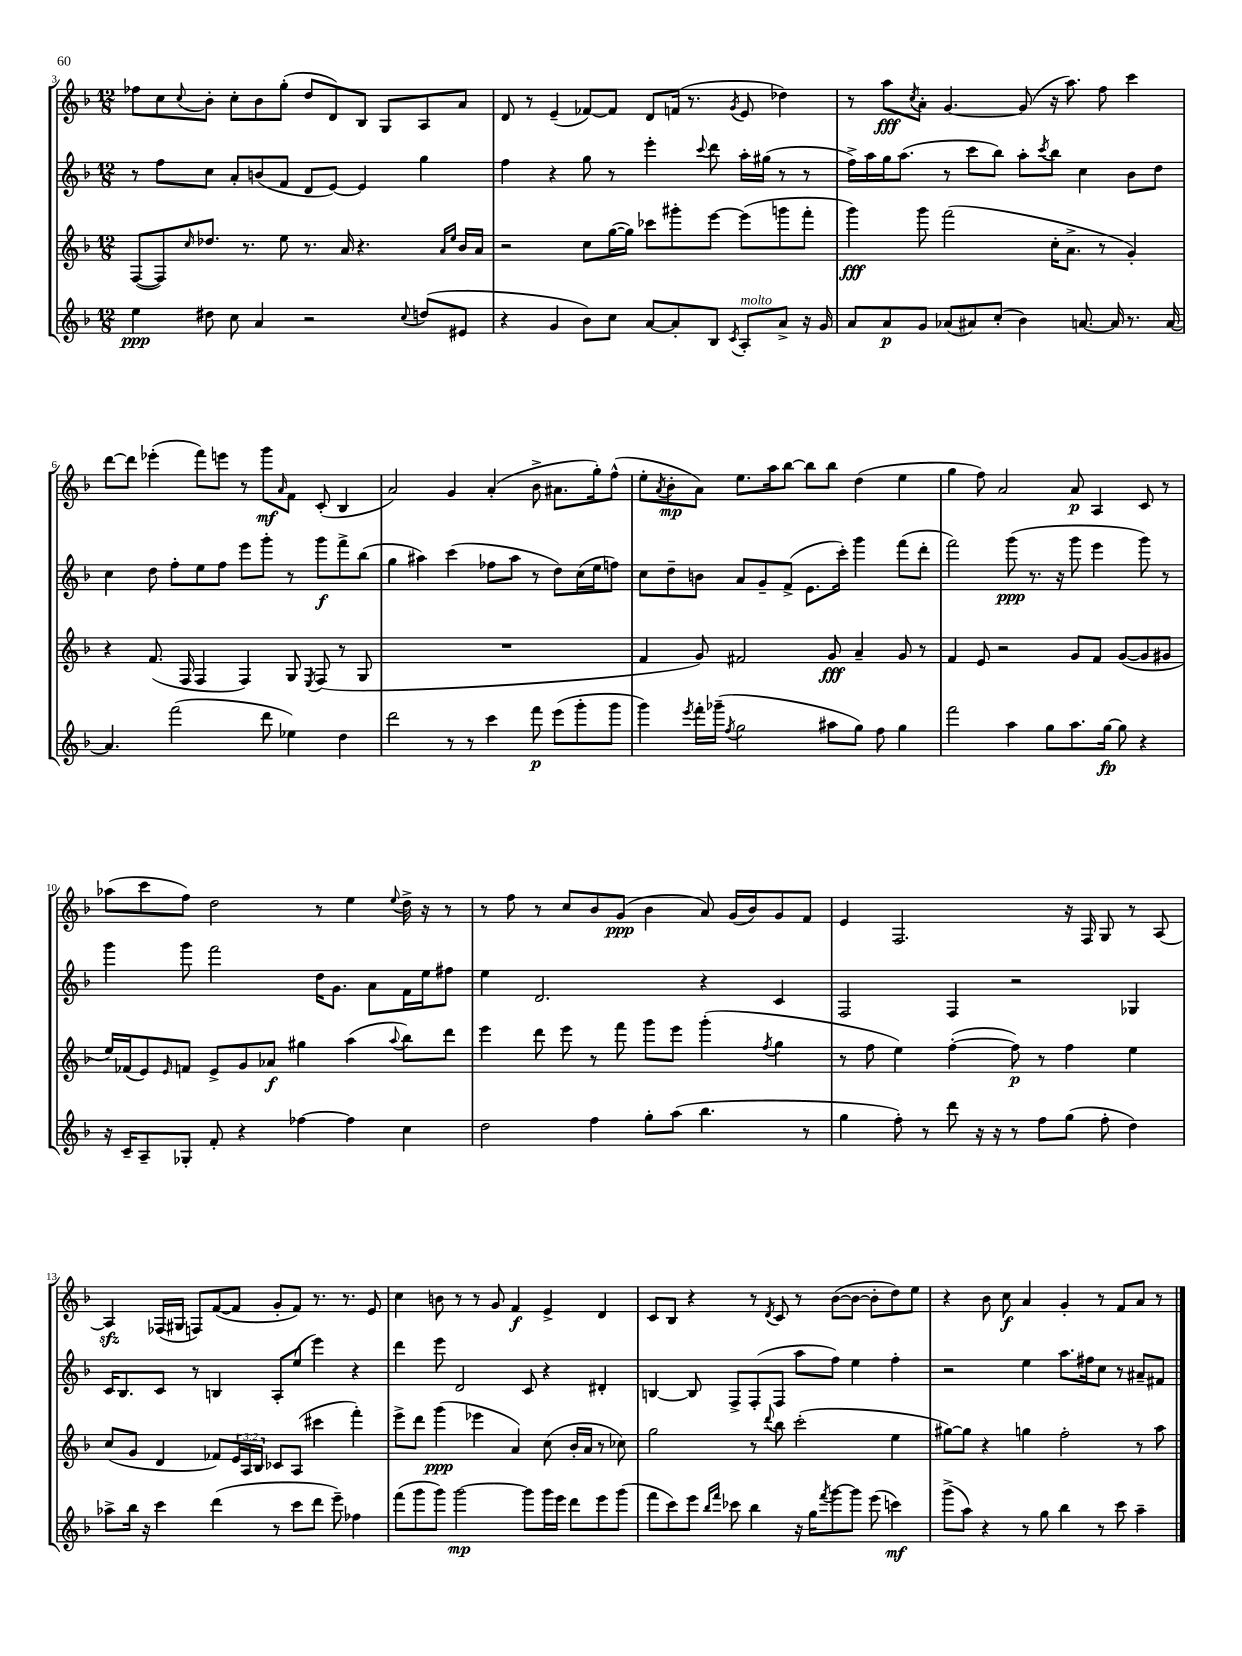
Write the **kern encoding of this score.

**kern	**kern	**kern	**kern
*staff4	*staff3	*staff2	*staff1
*clefG2	*clefG2	*clefG2	*clefG2
*k[b-]	*k[b-]	*k[b-]	*k[b-]
*M12/8	*M12/8	*M12/8	*M12/8
4ee	([8F	8r	8ff-
.	8F])	8ff	8cc
.	16qqcc	.	8qqcc
8dd#	8.dd-	8cc	8b-'
8cc	.	8a'	8cc'
.	8.r	.	.
4a	.	(8b	8b-
.	8ee	8f	(8gg'
2r	8.r	8d	8dd
.	.	[8e)	8d)
.	16a	.	.
.	4.r	4e]	8B-
.	.	.	8G
8qqcc	.	.	.
(8dd	.	4gg	8A
.	16qqa	.	.
.	16qqee	.	.
8e#	16b-	.	8a
.	16a	.	.
=	=	=	=
4r	2r	4ff	8d
.	.	.	8r
4g	.	4r	(4e~
8b-)	8cc	8gg	[8f-)
8cc	([16gg	8r	8f-]
.	16gg])	.	.
[8a	8ccc-	4eee'	8d
8a']	8ggg#'	.	(16f
.	.	.	8.r
.	.	8qqccc	.
8B-	[8eee	8ddd	.
8qc	.	.	8qg
8A'	(8eee]	16aa'	8e
.	.	(16gg#	.
8a^	8ggg	8r	4dd-)
16r	8fff'	8r	.
16g	.	.	.
=	=	=	=
8a	4ggg)	16ff^)	8r
.	.	16aa	.
8a	.	16gg	8aa
.	.	(8.aa	.
.	.	.	8qcc
8g	8ggg	.	8a'
(8a-	(2fff	8r	[4.g
8a#)	.	8ccc	.
(8cc'	.	8bb-)	.
4b-)	.	8aa'	(8g]
.	.	8qccc	.
.	16cc'	8bb-	16r
.	8.a^	.	8.aa)
[8.a	.	4cc	.
.	8r	.	8ff
16a]	.	.	.
8.r	4g')	8b-	4ccc
.	.	8dd	.
[16a	.	.	.
=	=	=	=
4.a]	4r	4cc	[8ddd
.	.	.	8ddd]
.	(8.f	8dd	(4eee-'
(2fff	.	8ff'	.
.	16F	.	.
.	4F	8ee	8fff)
.	.	8ff	8eee
.	4F)	8eee	8r
8ddd	.	8ggg'	8ggg
.	.	.	16qqa
4ee-)	8G	8r	8f
.	8qE	.	.
.	(8F	8ggg	(8c'
4dd	8r	8fff^	4B-
.	8G	(8bb-	.
=	=	=	=
2ddd	1.r	4gg	2a)
.	.	4aa#)	.
8r	.	(4ccc	4g
8r	.	.	.
4ccc	.	8ff-	(4a'
.	.	8aa#	.
8fff	.	8r	8b-^
(8eee	.	8dd)	8.a#
8ggg'	.	(16cc	.
.	.	16ee	16gg')
8ggg	.	8ff)	(8ff^^
=	=	=	=
4ggg)	4f	8cc	8ee'
.	.	.	8qa
.	.	8dd~	8b-'
8qeee	.	.	.
16fff'	8g)	8b	8a)
(16ggg-~	.	.	.
8qff	.	.	.
2gg	2f#	8a	8.ee
.	.	8g~	.
.	.	.	16aa
.	.	(8f^	[8bb-
.	.	8.e	8bb-]
8aa#	8g	.	8bb-
.	.	16ccc')	.
8gg)	4a~	4ggg	(4dd
8ff	.	.	.
4gg	8g	(8fff	4ee
.	8r	8ddd'	.
=	=	=	=
2fff	4f	2fff)	4gg
.	8e	.	8ff)
.	2r	.	2a
4aa	.	(8ggg	.
.	.	8.r	.
8gg	.	.	.
.	.	16r	.
8.aa	8g	8ggg	8a
.	8f	4eee	4A
[16gg	.	.	.
8gg]	([8g	.	.
4r	8g]	8ggg)	8c
.	8g#	8r	8r
=	=	=	=
16r	16ee)	4ggg	(8aa-
16c~	(16f-	.	.
8A~	8e)	.	8ccc
.	16qqe	.	.
8G-'	8f	8ggg	8ff)
8f'	8e^	2fff	2dd
4r	8g	.	.
.	8a-	.	.
[4ff-	4gg#	.	.
.	.	16dd	8r
.	.	8.g	.
4ff-]	(4aa	.	4ee
.	.	8a	.
.	8qqaa	.	8qqee
4cc	8bb-)	16f	16dd^
.	.	16ee	16r
.	8ddd	8ff#	8r
=	=	=	=
2dd	4eee	4ee	8r
.	.	.	8ff
.	8ddd	2.d	8r
.	8eee	.	8cc
4ff	8r	.	8b-
.	8fff	.	(8g
8gg'	8ggg	.	4b-
(8aa	8eee	.	.
4.bb-	(4ggg'	4r	8a)
.	.	.	(16g
.	.	.	16b-)
.	8qff	.	.
.	4gg	4c	8g
8r	.	.	8f
=	=	=	=
4gg	8r	2F	4e
.	8ff	.	.
8ff')	4ee)	.	2.F
8r	.	.	.
8ddd	([4ff'	4F	.
16r	.	.	.
16r	.	.	.
8r	8ff])	2r	.
8ff	8r	.	.
(8gg	4ff	.	16r
.	.	.	16F
8ff'	.	.	8G
4dd)	4ee	4G-	8r
.	.	.	[8A
=	=	=	=
8aa-^	(8cc	16c	4A]
.	.	8.B-	.
16bb-	8g	.	.
16r	.	.	.
4ccc	4d	8c	(16F-
.	.	.	16G#
.	.	8r	8F)
(4ddd	8f-)	4B	([8f
.	24e	.	8f]
.	24A	.	.
.	24B-	.	.
8r	8c-	8A'	8g'
8ccc	(8A	(8ee	8f)
8ddd	4ccc#	4eee)	8.r
8eee~)	.	.	.
.	.	.	8.r
4ff-	4fff')	4r	.
.	.	.	8e
=	=	=	=
(8fff	8eee^	4ddd	4cc
8ggg	8ddd	.	.
8ggg)	(4ggg	8eee	8b
[2ggg	.	2d	8r
.	4eee-	.	8r
.	.	.	8g
.	4a)	.	4f
8ggg]	.	8c	.
16ggg	(8cc	4r	4e^
16eee	.	.	.
8ddd	16b-'	.	.
.	16a	.	.
8eee	8r	4d#'	4d
(8ggg	8cc-)	.	.
=	=	=	=
8fff	2gg	[4B	8c
8ccc)	.	.	8B-
8eee	.	8B]	4r
16qqbb-	.	.	.
16qqfff	.	.	.
8ccc-	.	8F^	.
4bb-	8r	(8F'	8r
.	8qqddd	.	8qd
.	8bb-	8F	8c
16r	(2ccc'	8aa	8r
16gg	.	.	.
8qfff	.	.	.
[8ggg	.	8ff)	([8b-
8ggg]	.	4ee	8b-_
(8eee	.	.	8b-']
4ccc)	4ee	4ff'	8dd)
.	.	.	8ee
=	=	=	=
(8ggg^	[8gg#)	2r	4r
8aa)	8gg#]	.	.
4r	4r	.	8b-
.	.	.	8cc
8r	4gg	4ee	4a
8gg	.	.	.
4bb-	2ff'	8.aa	4g'
.	.	16ff#	.
8r	.	8cc	8r
8ccc	.	8r	8f
4aa~	8r	8a#~	8a
.	8aa	8f#	8r
==	==	==	==
*-	*-	*-	*-
